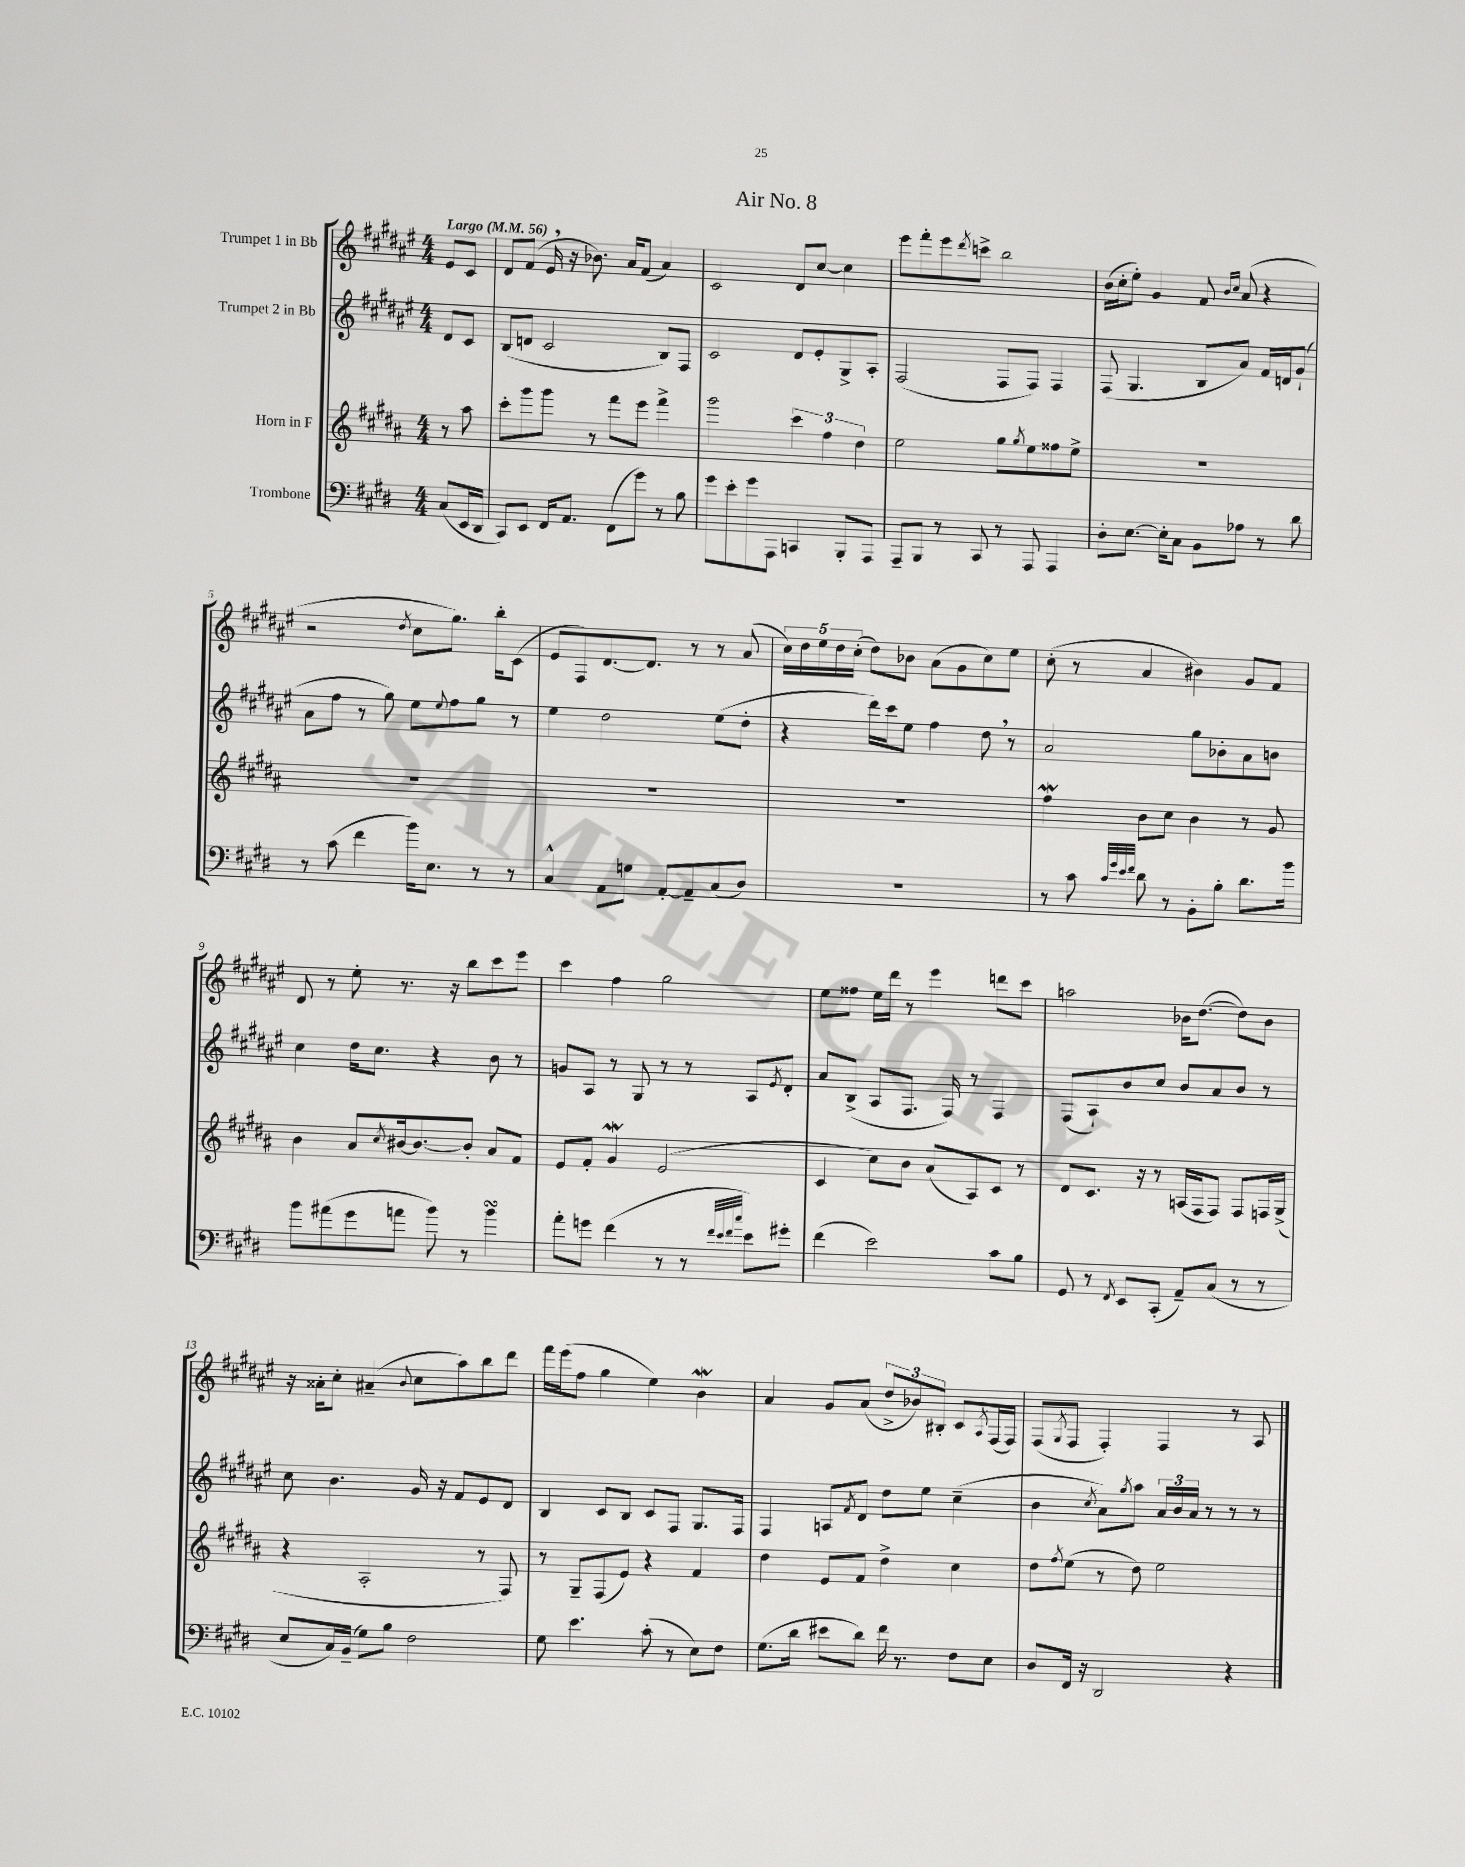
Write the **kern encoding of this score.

**kern	**kern	**kern	**kern
*staff4	*staff3	*staff2	*staff1
*clefF4	*clefG2	*clefG2	*clefG2
*k[f#c#g#d#]	*k[f#c#g#d#a#]	*k[f#c#g#d#a#e#]	*k[f#c#g#d#a#e#]
*M4/4	*M4/4	*M4/4	*M4/4
*MM56	*MM56	*MM56	*MM56
(8C#/L	8r	8d#/L	8e#/L
16EE/L	8aa#\	8c#/J	8c#/J
16DD#/JJ	.	.	.
=	=	=	=
8CC#/L)	8ccc#'\L	(8B/L	8d#/L
8EE/J	8ggg#\	8d/J	(8f#/J
16FF#/LK	8ggg#\J	2c#/	16e#/
8.AA/J	.	.	16r
.	8r	.	8.b-\)
(8FF#\L	8fff#\L	.	.
.	.	.	16a#/LK
8g#\J)	8eee\J	.	(8f#/J
8r	4fff#^\	8B/L)	4a#/)
8B\	.	8F#/J	.
=	=	=	=
8g#\L	2ggg#\	2c#/	2c#/
8e'\	.	.	.
8g#\	.	.	.
8AAA\J	.	.	.
4CC/	6ccc#\	8d#/L	8d#/L
.	.	8e#'/	[8cc#/J
.	6ff#\	.	.
8BBB'/L	.	8G#^/	4cc#\]
.	6dd#\	.	.
8AAA/J	.	8A#'/J	.
=	=	=	=
8AAA~/L	2ee\	(2F#/	8eee#\L
8BBB/J	.	.	8fff#'\
8r	.	.	8eee#\
.	.	.	8qddd#/
8CC#/	.	.	8ccc^\J
8r	8gg#\L	8F#/L	2bb\
.	8qgg#/	.	.
8AAA/	8ee\	8F#/J)	.
4AAA/	8ff##\	4F#/	.
.	8ee^\J	.	.
=	=	=	=
8D#'\L	1r	(8F#/	(16b\LL
.	.	.	16cc#'\J
[8.E\J	.	4.G#/	8ee#'\J)
.	.	.	4g#/
16E'\]LK	.	.	.
8C#\J	.	.	.
8BB\L	.	8B/L	8f#/
.	.	.	16qqb/LL
.	.	.	16qqcc#/JJ
8A-\J	.	8a#/J)	(8a#/
8r	.	16f#/LL	4r
.	.	16d/J	.
8d#\	.	(8g#`/J	.
=	=	=	=
8r	1r	8a#\L	2r
(8c#\	.	8ff#\J	.
4f#\	.	8r	.
.	.	8gg#\)	.
.	.	.	8qdd#/
16b\LK)	.	8ee#\L	8cc#\L
8.E\J	.	.	.
.	.	8qqee#/	.
.	.	8ff#\	8.gg#\J)
8r	.	8gg#\J	.
.	.	.	16bb'\LK
8r	.	8r	(8c#\J
=	=	=	=
4C#^^/	1r	4ee#\	8e#/L
.	.	.	8F#/)
8AA\L	.	2dd#\	[8.d#/
8G\J	.	.	.
.	.	.	8.d#/]J
[8AA'/L	.	.	.
8AA~/]	.	.	8r
(8C#/	.	(8ee#\L	8r
8D#/J)	.	8dd#'\J	(8a#/
=	=	=	=
1r	1r	4r	20cc#\LL)
.	.	.	20dd#\
.	.	.	20ee#\
.	.	.	20dd#\
.	.	.	(20cc#'\JJ
.	.	16ddd#\LL)	8dd#\L)
.	.	16ccc#\J	.
.	.	8ee#\J	8b-\J
.	.	4ff#\	(8a#\L
.	.	.	8g#\
.	.	8dd#\	8cc#\)
.	.	8r	8ee#\J
=	=	=	=
8r	4ff#\	2a#/	(8cc#'\
8c#\	.	.	8r
32qqc#/LLL	.	.	.
32qqg#/	.	.	.
32qqe/	.	.	.
32qqf#/JJJ	.	.	.
8d#\	8b\L	.	4a#/
8r	8cc#\J	.	.
8BB'\L	4b\	8gg#\L	4b#\)
8B'\J	.	8b-'\	.
8.d#\L	8r	8a#\	8g#/L
.	8g#/	8b\J	8f#/J
16b\Jk	.	.	.
=	=	=	=
8b\L	4b\	4cc#\	8d#/
(8a#\	.	.	8r
8g#\	8a#/L	16dd#\LK	8ee#'\
.	.	8.cc#\J	.
.	8qcc#/	.	.
8a\J	[16b#/k	.	8.r
.	8.b#/_	.	.
8b\)	.	4r	.
.	.	.	16r
8r	8b#'/]J	.	8bb\L
4b\	8a#/L	8b\	8ccc#\
.	8f#/J	8r	8eee#\J
=	=	=	=
8a'\L	8e/L	8g/L	4ccc#\
8g\J	8f#'/J	8A#/J	.
(4f#\	4g#/	8r	4ff#\
.	.	8G#/	.
8r	(2e/	8r	2gg#\
8r	.	8r	.
32qqf#/LLL	.	.	.
32qqe/	.	.	.
32qqf#/	.	.	.
32qqcc#/JJJ	.	.	.
8e\L)	.	8A#/L	.
.	.	8qe#/	.
8g#'\J	.	8d#'/J	.
=	=	=	=
(4f#\	4c#/	8a#/L	8ee#\L
.	.	(8B^/J	8ff##\J
2e\)	8cc#\L)	8A#/L	16ee#\LL
.	.	.	16ddd#\JJ
.	8b\J	8.F#/J	8r
.	(8a#/L	.	4eee#\
.	.	16F#/)	.
.	8A#/)	8r	.
8c#\L	8c#/J	4F#/	8ddd\L
8B\J	8r	.	8ccc#\J
=	=	=	=
8GG#/	8d#/L	(8F#/L	2aa\
8r	8.c#/J	8A#`/)	.
8qFF#/	.	.	.
8EE/L	.	8b/	.
.	16r	.	.
(8CC#'/J	8r	8cc#/J	.
8AA~/L)	(16A/LL	8b/L	16b-\LK
.	16F#/J	.	([8.dd#\J
(8C#/J	8F#/J)	8a#/	.
8r	8F#/L	8b/J	8dd#\]L)
8r	16F/L	8r	8b-\J
.	(16G#^/JJ	.	.
=	=	=	=
8E/L	4r	8cc#\	16r
.	.	.	16a##'\LK
16C#/L)	.	4.b\	8cc#'\J
(16BB~/JJ	.	.	.
8G#\L)	2A#'/	.	(4a#~/
8B\J	.	.	.
.	.	.	8qqb/
2F#\	.	16g#/	8cc#\L
.	.	16r	.
.	.	8f#/L	8aa#\)
.	8r	8e#/	8bb\
.	8F#/)	8d#/J	8ddd#\J
=	=	=	=
8G#\	8r	4B/	16fff#\LL
.	.	.	(16eee#\J
4.e\	8G#~/L	.	8ff#\J
.	(8F#/	8c#/L	4gg#\
.	8e/J)	8B/J	.
(8c#'\	4r	8c#/L	4ee#\)
8r	.	8F#/J	.
8E\L)	4f#/	8.G#/L	4b\
8F#\J	.	.	.
.	.	16F#/Jk	.
=	=	=	=
(8.G#\L	4dd#\	4F#/	4a#/
16d#\Jk	.	.	.
8e#\L	8e/L	8A/L	8g#/L
.	.	8qf#/	.
8d#\J)	8f#/J	8d#/J	(8a#/J
16f#\	4dd#^\	8dd#\L	12dd#^/L
8.r	.	.	.
.	.	.	12b-/)
.	.	8ee#\J	.
.	.	.	12B#'/J
8F#\L	4cc#\	(4cc#~\	8c#/L
.	.	.	8qA#/
8E\J	.	.	(16F#/L
.	.	.	16F#/JJ)
=	=	=	=
8D#/L	8dd#\L	4b\	(8F#/L
.	8qff#/	.	8qG#/
16FF#/Jk	(8ee\J	.	8F#/J
16r	.	.	.
.	.	8qcc#/	.
2DD#/	8r	8a#\L)	4F#'/)
.	.	8qgg#/	.
.	8dd#\)	8aa#\J	.
.	2ee\	24a#/LL	4F#/
.	.	24b/	.
.	.	24a#/JJ	.
.	.	8r	.
4r	.	8r	8r
.	.	8r	8A#/
==	==	==	==
*-	*-	*-	*-
